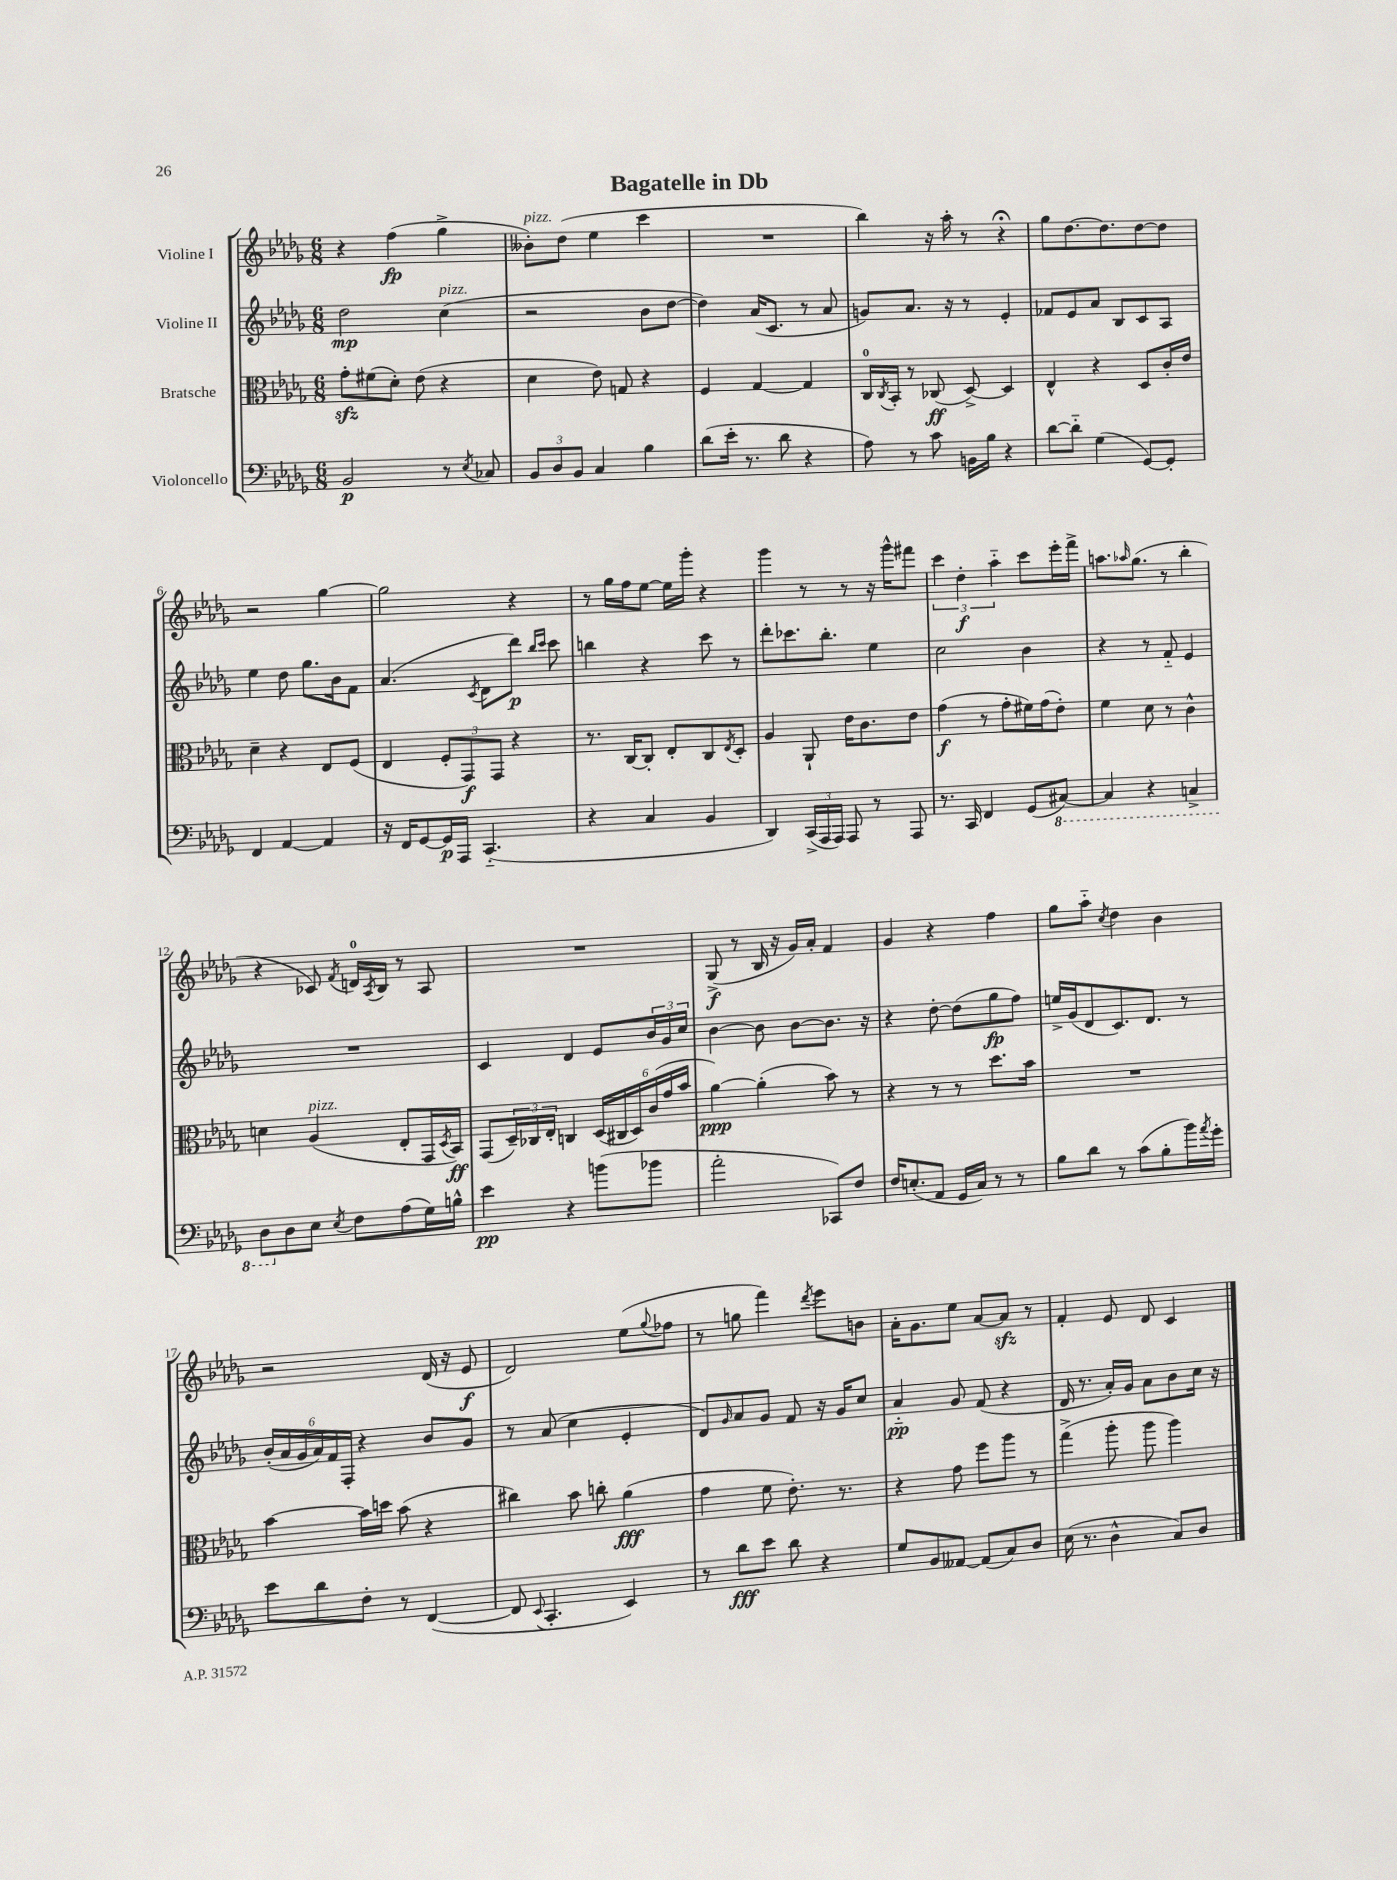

**kern	**kern	**kern	**kern
*staff4	*staff3	*staff2	*staff1
*clefF4	*clefC3	*clefG2	*clefG2
*k[b-e-a-d-g-]	*k[b-e-a-d-g-]	*k[b-e-a-d-g-]	*k[b-e-a-d-g-]
*M6/8	*M6/8	*M6/8	*M6/8
2BB-/	8g-'\L	2dd-\	4r
.	(8f#\	.	.
.	8d-'\J)	.	(4ff\
.	(8e-\	.	.
8r	4r	(4cc\	4gg-^\
8qE-/	.	.	.
8C-/	.	.	.
=	=	=	=
12BB-/L	4d-\	2r	8b--'\L)
12D-/	.	.	.
.	.	.	(8dd-\J
12BB-/J	.	.	.
4C/	8e-\)	.	4ee-\
.	8G/	.	.
4B-\	4r	8b-\L	4ccc\
.	.	[8dd-\J	.
=	=	=	=
(8d-\L	4F/	4dd-\])	2.r
16e-'\Jk	.	.	.
8.r	.	.	.
.	[4G-/	(16a-/LK	.
.	.	8.c/J	.
8d-\	.	.	.
4r	4G-/]	8r	.
.	.	8a-/	.
=	=	=	=
8A-\)	16C/LL	8g/L)	4bb-\)
.	8qC/	.	.
.	16BB-'/JJ	.	.
8r	8r	8.a-/J	.
8c\	(8C-/	.	16r
.	.	16r	16aa-'\
16BB\LL	[8D-^/)	8r	8r
16B-\JJ	.	.	.
4r	4D-/]	4e-'/	4r;
=	=	=	=
[8d-\L	4E-^^/	8f-/L	8gg-\L
8d-'~\]J	.	8e-/	[8.dd-\
(4G-\	4r	8a-/J	.
.	.	.	8.dd-\]
.	.	8B-/L	.
[8GG-/L)	8D-/L	8c/	[8dd-\
8GG-'/]J	16c'/L	8A-/J	8dd-\]J
.	16e-/JJ	.	.
=	=	=	=
4FF/	4d-~\	4ee-\	2r
[4AA-/	4r	8dd-\	.
.	.	8.gg-\L	.
4AA-/]	8E-/L	.	[4gg-\
.	.	16b-\k	.
.	(8F/J	8f\J	.
=	=	=	=
16r	4E-/	(4.a-/	2gg-\]
16FF/LK	.	.	.
[8GG-/	.	.	.
16GG-/]L	12F'/L	.	.
16AAA-/JJ	.	.	.
.	12GG-/)	.	.
.	.	8qc/	.
(4.CC'~/	.	8d-\L	.
.	12GG-/J	.	.
.	4r	8ddd-\J)	4r
.	.	16qqbb-/LL	.
.	.	16qqccc/JJ	.
.	.	8ccc\	.
=	=	=	=
4r	8.r	4bb\	8r
.	.	.	16gg-\LL
.	[16C/LK	.	16ff\J
4C/	8C'/]J	4r	[8ee-\J
.	8E-'/L	.	16ee-\]LL
.	.	.	16ggg-'\JJ
4BB-/	8C/	8ccc\	4r
.	8qE-/	.	.
.	8D-'/J	8r	.
=	=	=	=
4DD-/)	4A-/	8ddd-'\L	4ggg-\
.	.	8.ccc-\	.
(24CC^/LL	8AA-`/	.	8r
24AAA-/	.	.	.
.	.	8.bb-'\J	.
24AAA-/JJ)	.	.	.
8AAA-/	16e-\LK	.	8r
.	8.c\	.	.
8r	.	4ee-\	16r
.	.	.	16ggg-^^\LK
8AAA-/	8e-\J	.	8fff#\J
=	=	=	=
8.r	(4g-\	2cc\	6ccc\
.	.	.	6dd-'\
16CC/	.	.	.
4FF/	8r	.	.
.	.	.	6aa-'~\
.	8g-'\L	.	.
(8GG-/L	16f#\L)	4b-\	8ccc\L
.	(16g-\J	.	.
[8CC#/J)	8e-'\J)	.	16eee-'\L
.	.	.	16fff^\JJ
=	=	=	=
4CC#/]	4f\	4r	8.aa\L
.	.	.	16qqaa-/
.	.	.	(8.gg-\J
4r	8d-\	8r	.
.	8r	8f'~/	8r
4CC^/	4c^^\	4e-/	4bb-'\
=	=	=	=
8DD-\L	4d\	2.r	4r
8D-\	.	.	.
8E-\J	(4A-/	.	8c-/)
8qE-/	.	.	8qf/
8F\L	.	.	16d/LL
.	.	.	8qA-/
.	.	.	16B-/JJ
(8A-\	8E-'/L	.	8r
16G-\L)	16GG-/L	.	8A-/
.	8qD-/	.	.
16B^^\JJ	16BB-/JJ)	.	.
=	=	=	=
4e-\	(8GG-/L	4c/	2.r
.	24D-~/L)	.	.
.	24C-/	.	.
.	24E-'/JJ	.	.
4r	4C/	4d-/	.
(8b\L	(24D-/LL	8e-/L	.
.	24C#/	.	.
.	24D-/)	.	.
8b-\J	(24c/	24b-/L	.
.	24g-/	24g-/	.
.	24b-/JJ	24cc/JJ	.
=	=	=	=
2a-'\	[4a-\)	[4b-\	(8G-^/
.	.	.	8r
.	(4a-'\]	8b-\]	16B-/
.	.	.	16r
.	.	[8b-\L	16g-/LL)
.	.	.	16a-'/JJ
8CC-/L)	8b-\)	8.b-\]J	4f/
8F/J	8r	.	.
.	.	16r	.
=	=	=	=
16F/LK	4r	4r	4g-/
(8.E'/	.	.	.
8AA-/J	8r	[8dd-'\	4r
16GG-/LL	8r	(8dd-\]L	.
16C/JJ)	.	.	.
8r	8.dd-\L	8gg-\	4ff\
8r	.	8ff\J)	.
.	16b-\Jk	.	.
=	=	=	=
8B-\L	2.r	16ee^/LL	8gg-\L
.	.	(16g-/J	.
8d-\J	.	8d-/	8aa-'~\J
.	.	.	8qcc/
8r	.	8.c/)	4dd-\
(8c\L	.	.	.
.	.	8.d-/J	.
8B-'\	.	.	4b-\
16b-\L)	.	8r	.
8qa-/	.	.	.
16g-'\JJ	.	.	.
=	=	=	=
8e-\L	[4b-\	(24b-'/LL	2r
.	.	24a-/	.
.	.	24g-/	.
8d-\	.	24a-/)	.
.	.	24f/	.
.	.	24F'/JJ	.
8F'\J	16b-\]LL	4r	.
.	16dd\JJ	.	.
8r	(8b-\	.	.
([4FF/	4r	8b-/L	(16d-/
.	.	.	16r
.	.	8g-/J	8e-/
=	=	=	=
8FF/]	4cc#\)	8r	2d-/)
8qqEE-/	.	.	.
4.CC'/	.	(8a-/	.
.	8b-\	4cc\	.
.	8cc'\	.	.
4EE-/)	(4a-\	4e-'/	(8ee-\L
.	.	.	8qqgg-/
.	.	.	8ff-\J
=	=	=	=
8r	4g-\	8d-/L)	8r
.	.	16qqg-/	.
8d-\L	.	8a-/	8gg\
8e-\J	8f\	8g-/J	4fff\)
8d-\	8.e-'\)	8f/	.
.	.	.	8qddd-/
4r	.	16r	8eee-\L
.	8.r	16g-/LK	.
.	.	8cc/J	8b\J
=	=	=	=
8G-/L	4r	4a-'~/	16a-'\LK
.	.	.	8.g-\
8BB-/	.	.	.
[8AA--/J	8g-\	8g-/	8ee-\J
(8AA--/]L	8ff\L	(8f/	[8a-/L
8C/)	8aa-\J	4r	8a-/]J
8D-/J	8r	.	8r
=	=	=	=
(16E-\	(4gg-^\	16d-/	4f'/
8.r	.	8.r	.
4D-^^\	8aa-'\	16a-'/LL)	8e-/
.	.	16g-/JJ	.
.	8aa-\	8a-\L	8d-/
8C/L)	4aa-\)	8b-\	4c/
8D-/J	.	16cc\Jk	.
.	.	16r	.
==	==	==	==
*-	*-	*-	*-
